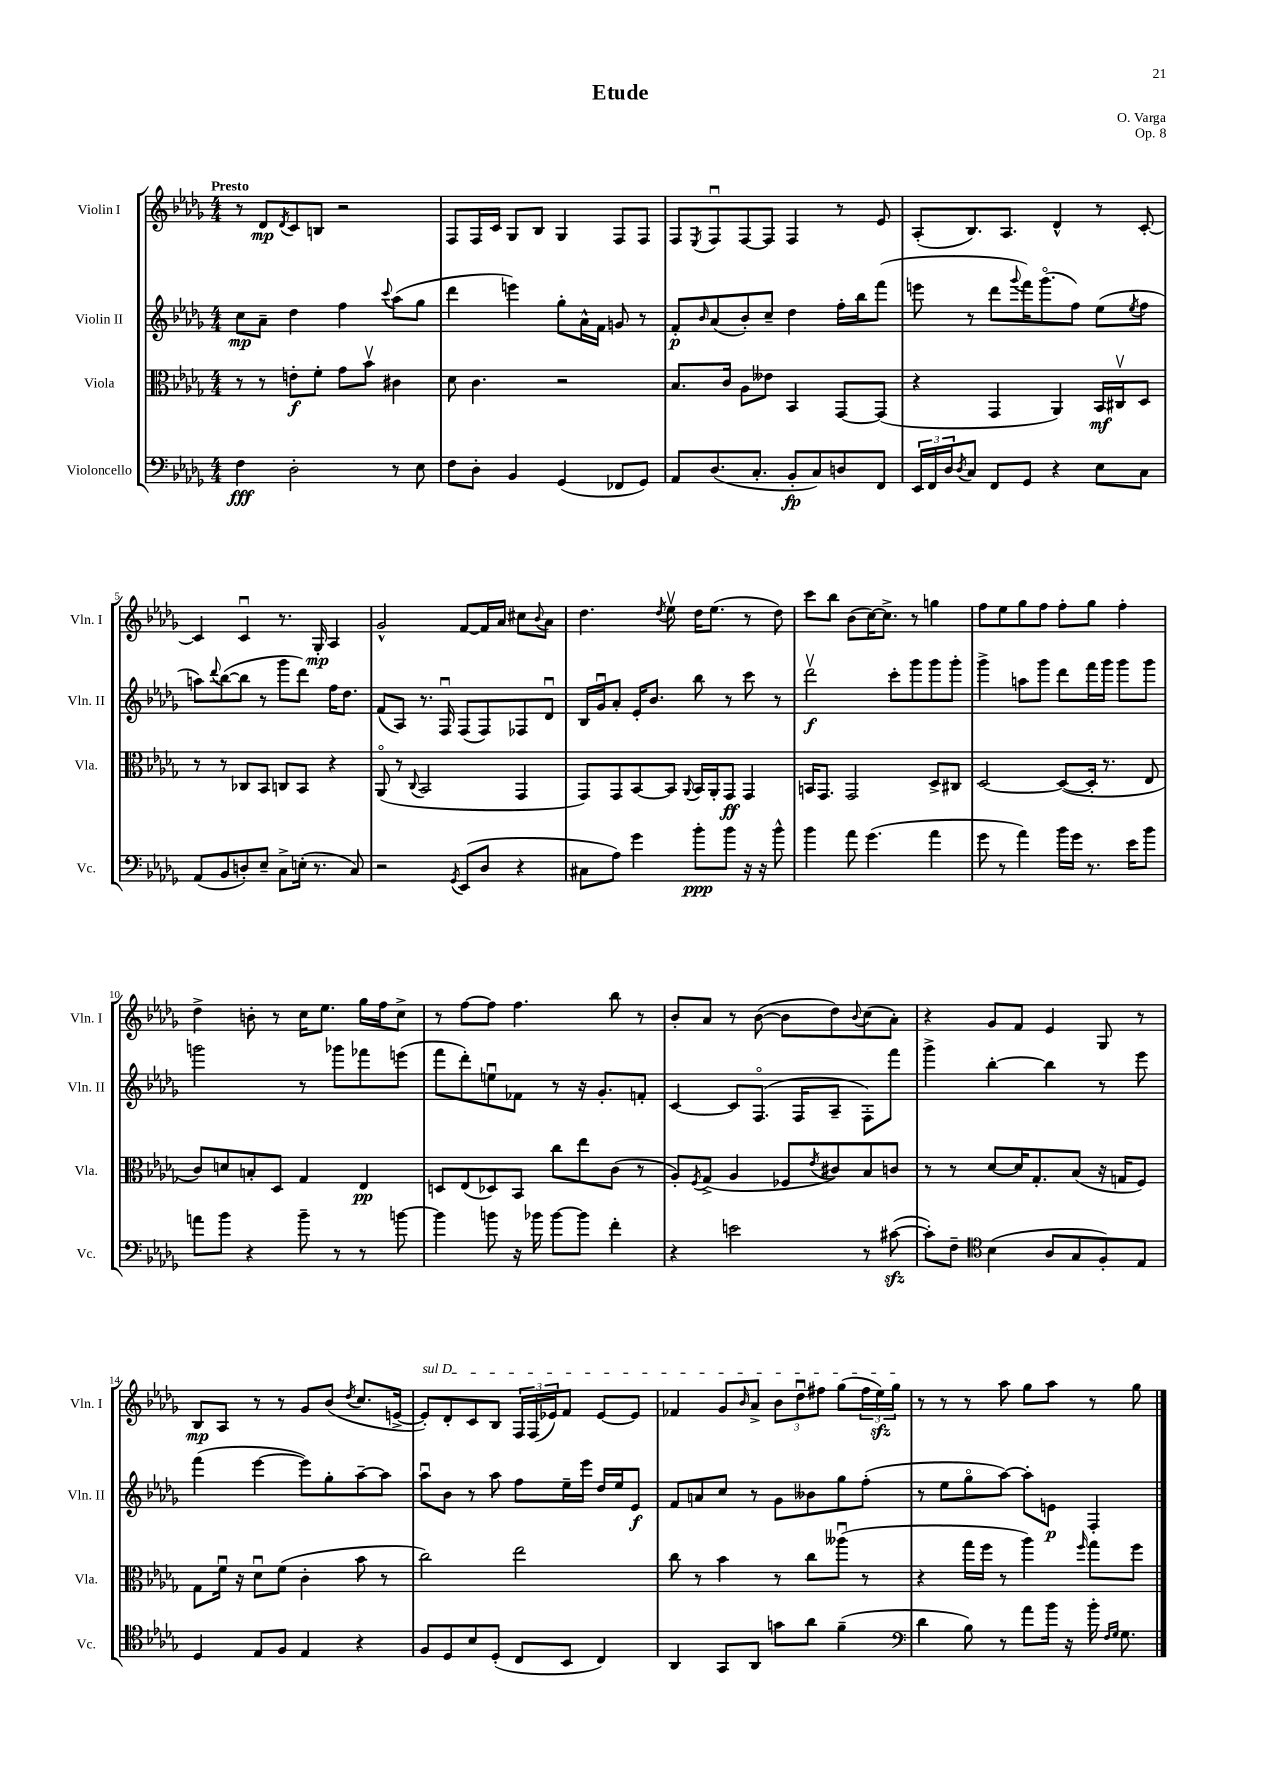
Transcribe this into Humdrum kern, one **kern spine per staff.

**kern	**kern	**kern	**kern
*staff4	*staff3	*staff2	*staff1
*clefF4	*clefC3	*clefG2	*clefG2
*k[b-e-a-d-g-]	*k[b-e-a-d-g-]	*k[b-e-a-d-g-]	*k[b-e-a-d-g-]
*M4/4	*M4/4	*M4/4	*M4/4
4F\	8r	8cc\L	8r
.	8r	8a-~\J	8d-/L
.	.	.	8qd-/
2D-'\	8e'\L	4dd-\	8c/
.	8f'\J	.	8B/J
.	8g-\L	4ff\	2r
.	8b-v\J	.	.
.	.	8qqccc/	.
8r	4c#\	(8aa-\L	.
8E-\	.	8gg-\J	.
=	=	=	=
8F\L	8d-\	4ddd-\	8F/L
8D-'\J	4.c\	.	16F/L
.	.	.	16c/JJ
4BB-/	.	4eee\)	8G-/L
.	.	.	8B-/J
(4GG-/	2r	8gg-'\L	4G-/
.	.	16a-^^\L	.
.	.	16f\JJ	.
8FF-/L	.	8g/	8F/L
8GG-/J)	.	8r	8F/J
=	=	=	=
8AA-/L	8.B-/L	8f'/L	8F/L
.	.	16qqb-/	8qE-/
(8.D-/	.	(8a-/	8Fu/
.	16c/Jk	.	.
.	8A-\L	8b-'/)	[8F/
8.C'/J	.	.	.
.	8e--\J	8cc~/J	8F/]J
8BB-'/L	4BB-/	4dd-\	4F/
8C/)	.	.	.
8D/	[8GG-/L	16ff'\LL	8r
.	.	16bb-\J	.
8FF/J	(8GG-/]J	(8fff\J	8e-/
=	=	=	=
24EE-/LL	4r	8eee\	(8A-'/L
24FF/	.	.	.
24D-/J	.	.	.
8qD-/	.	.	.
8C/J	.	8r	8.B-/)
8FF/L	4GG-/	8ddd-\L	.
.	.	.	8.A-/J
.	.	8qqggg-/	.
8GG-/J	.	16fff\K)	.
.	.	(8.ggg-o\	.
4r	4AA-/)	.	4d-^^/
.	.	8ff\J)	.
8E-\L	16BB-/LL	(8ee-\L	8r
.	16C#v/J	.	.
.	.	8qee-/	.
8C\J	8D-/J	8ff\J	[8c'/
=	=	=	=
(8AA-/L	8r	8aa\L)	4c/]
.	.	8qqddd-/	.
8BB-/	8r	([8bb-\	.
8D'/)	8C-/L	8bb-\]J	4cu/
8E-~/J	8BB-/J	8r	.
8C^\L	8C/L	8ggg-\L	8.r
(16E'\Jk	8BB-/J	8ddd-\J)	.
8.r	.	.	16G-'/
.	4r	16ff\LK	4A-/
.	.	8.dd-\J	.
8C/)	.	.	.
=	=	=	=
2r	(8AA-o/	(8f/L	2g-^^/
.	8r	8A-/J)	.
.	8qqC/	.	.
.	2BB-/	8.r	.
.	.	16Fu/	.
8qGG-/	.	.	.
(8EE-/L	.	(8F/L	[8f/L
8D-/J	.	8F/)	16f/]L
.	.	.	16a-/JJ
4r	4GG-/	8F-/	8cc#\L
.	.	.	8qqb-/
.	.	8d-u/J	8a-\J
=	=	=	=
8C#\L	8GG-/L)	16B-/LL	4.dd-\
.	.	16g-u/J	.
8A-\J)	8GG-/	8a-'/J	.
4g-\	[8BB-/	16e-'/LK	.
.	.	8.b-/J	.
.	.	.	8qdd-/
.	8BB-/]J	.	8ee-v\
.	8qqAA-/	.	.
8b-'\L	16BB-/LL	8bb-\	16dd-\LK
.	16AA-'/J	.	(8.ee-\J
8b-\J	8GG-/J	8r	.
16r	4GG-/	8ccc\	8r
16r	.	.	.
8b-^^\	.	8r	8dd-\)
=	=	=	=
4b-\	16BB/LK	2ddd-v\	8ccc\L
.	8.GG-/J	.	.
.	.	.	8bb-\J
8a-\	2GG-/	.	(8b-\L
(4.g-\	.	.	[16cc\K)
.	.	.	8.cc^\]J
.	.	8ccc'\L	.
.	.	8ggg-\	8r
4a-\	8D-^/L	8ggg-\	4gg\
.	8C#/J	8ggg-'\J	.
=	=	=	=
8g-\	[2D-/	4ggg-^\	8ff\L
8r	.	.	8ee-\
4a-\)	.	8aa\L	8gg-\
.	.	8ggg-\J	8ff\J
16b-\LL	(8D-/_L	8ddd-\L	8ff'\L
16g-\JJ	.	.	.
8.r	16D-'/]Jk	16fff\L	8gg-\J
.	8.r	16ggg-\JJ	.
.	.	8ggg-\L	4ff'\
16e-\LK	.	.	.
8b-\J	8E-/	8ggg-\J	.
=	=	=	=
8a\L	8c/L)	2ggg\	4dd-^\
8b-\J	8d/	.	.
4r	8B'/	.	8b'\
.	8D-/J	.	8r
8b-~\	4G-/	8r	16cc\LK
.	.	.	8.ee-\J
8r	.	8ggg-\L	.
8r	4E-/	8fff-\	16gg-\LL
.	.	.	16ff\J
[8b\	.	(8eee\J	8cc^\J
=	=	=	=
4b\]	8D/L	8fff\L	8r
.	(8E-/	8ddd-'\)	[8ff\L
8b\	8D-/)	8eeu\	8ff\]J
16r	8BB-/J	8f-\J	4.ff\
16b-\	.	.	.
[8b-\L	8cc\L	8r	.
8b-\]J	8ee-\	16r	.
.	.	8.g-'/L	.
4f'\	(8c\J	.	8bb-\
.	8r	8f'/J	8r
=	=	=	=
4r	8A-'/L)	[4c/	8b-'/L
.	8qF/	.	.
.	(8G-^/J	.	8a-/J
2e\	4A-/	8c/]L	8r
.	.	(8.Fo/J	([8b-\
.	8F-/L	.	8b-\]L
.	.	16F/LK	.
.	8qe-/	.	.
.	8c#/)	8A-~/J	8dd-\)
.	.	.	8qqb-/
8r	8B-/	8F'\L)	(8cc\
([8c#\	8c/J	8fff\J	8a-'\J)
=	=	=	=
8c#'\]L)	8r	4ggg-^\	4r
8F~\J	8r	.	.
*clefC4	*	*	*
(4B-\	[8d-/L	[4bb-'\	8g-/L
.	16d-/]K	.	8f/J
.	8.G-'/	.	.
8A-/L	.	4bb-\]	4e-/
8G-/	(8B-/J	.	.
8F'/)	16r	8r	8G-/
.	16G/LK	.	.
8E-/J	8F/J)	8eee-\	8r
=	=	=	=
4D-/	8G-\L	(4fff\	8B-/L
.	16fu\Jk	.	8A-/J
.	16r	.	.
8E-/L	8d-u\L	[4eee-\	8r
8F/J	(8f\J	.	8r
4E-/	4c'\	8eee-\]L)	8g-/L
.	.	8gg-'\	(8b-/J
.	.	.	8qdd-/
4r	8b-\	[8aa-~\	8.cc/L
.	8r	8aa-\]J	.
.	.	.	[16e^/Jk
=	=	=	=
8F/L	2cc\)	8aa-u\L	8e'/]L)
8D-/	.	8b-\J	8d-'/
8B-/	.	8r	8c/
(8D-'/J	.	8aa-\	8B-/J
8C/L	2ee-\	8ff\L	24F/LL
.	.	.	(24F/
.	.	.	24e-/J)
8BB-/J	.	16ee-~\L	8f/J
.	.	16eee-\JJ	.
4C/)	.	16dd-/LL	[8e-/L
.	.	16ee-/J	.
.	.	8e-/J	8e-/]J
=	=	=	=
4AA-/	8cc\	8f/L	4f-/
.	8r	8a/	.
8GG-/L	4b-\	8cc/J	8g-/L
.	.	.	16qqb-/
8AA-/J	.	8r	8a-^/J
8g\L	8r	8g-\L	12b-\L
.	.	.	12dd-u\
8a-\J	8cc\L	8b--\	.
.	.	.	12ff#\J
(4f~\	(8aa--u\J	8gg-\	(8gg-\L
.	8r	(8ff'\J	24ff#\L
.	.	.	24ee-\)
.	.	.	24gg-\JJ
=	=	=	=
*clefF4	*	*	*
4d-\	4r	8r	8r
.	.	8ee-\L	8r
8B-\)	16gg-\LL	8gg-o\	8r
.	16ff\JJ	.	.
8r	8r	[8aa-\J)	8aa-\
8a-\L	4aa-\)	8aa-'\]L	8gg-\L
16b-\Jk	.	8e\J	8aa-\J
16r	.	.	.
.	16qqff/	.	.
16b-'\	8gg-\L	4F'/	8r
16qqF/LL	.	.	.
16qqG-/JJ	.	.	.
8.G-\	.	.	.
.	8ff\J	.	8gg-\
==	==	==	==
*-	*-	*-	*-
